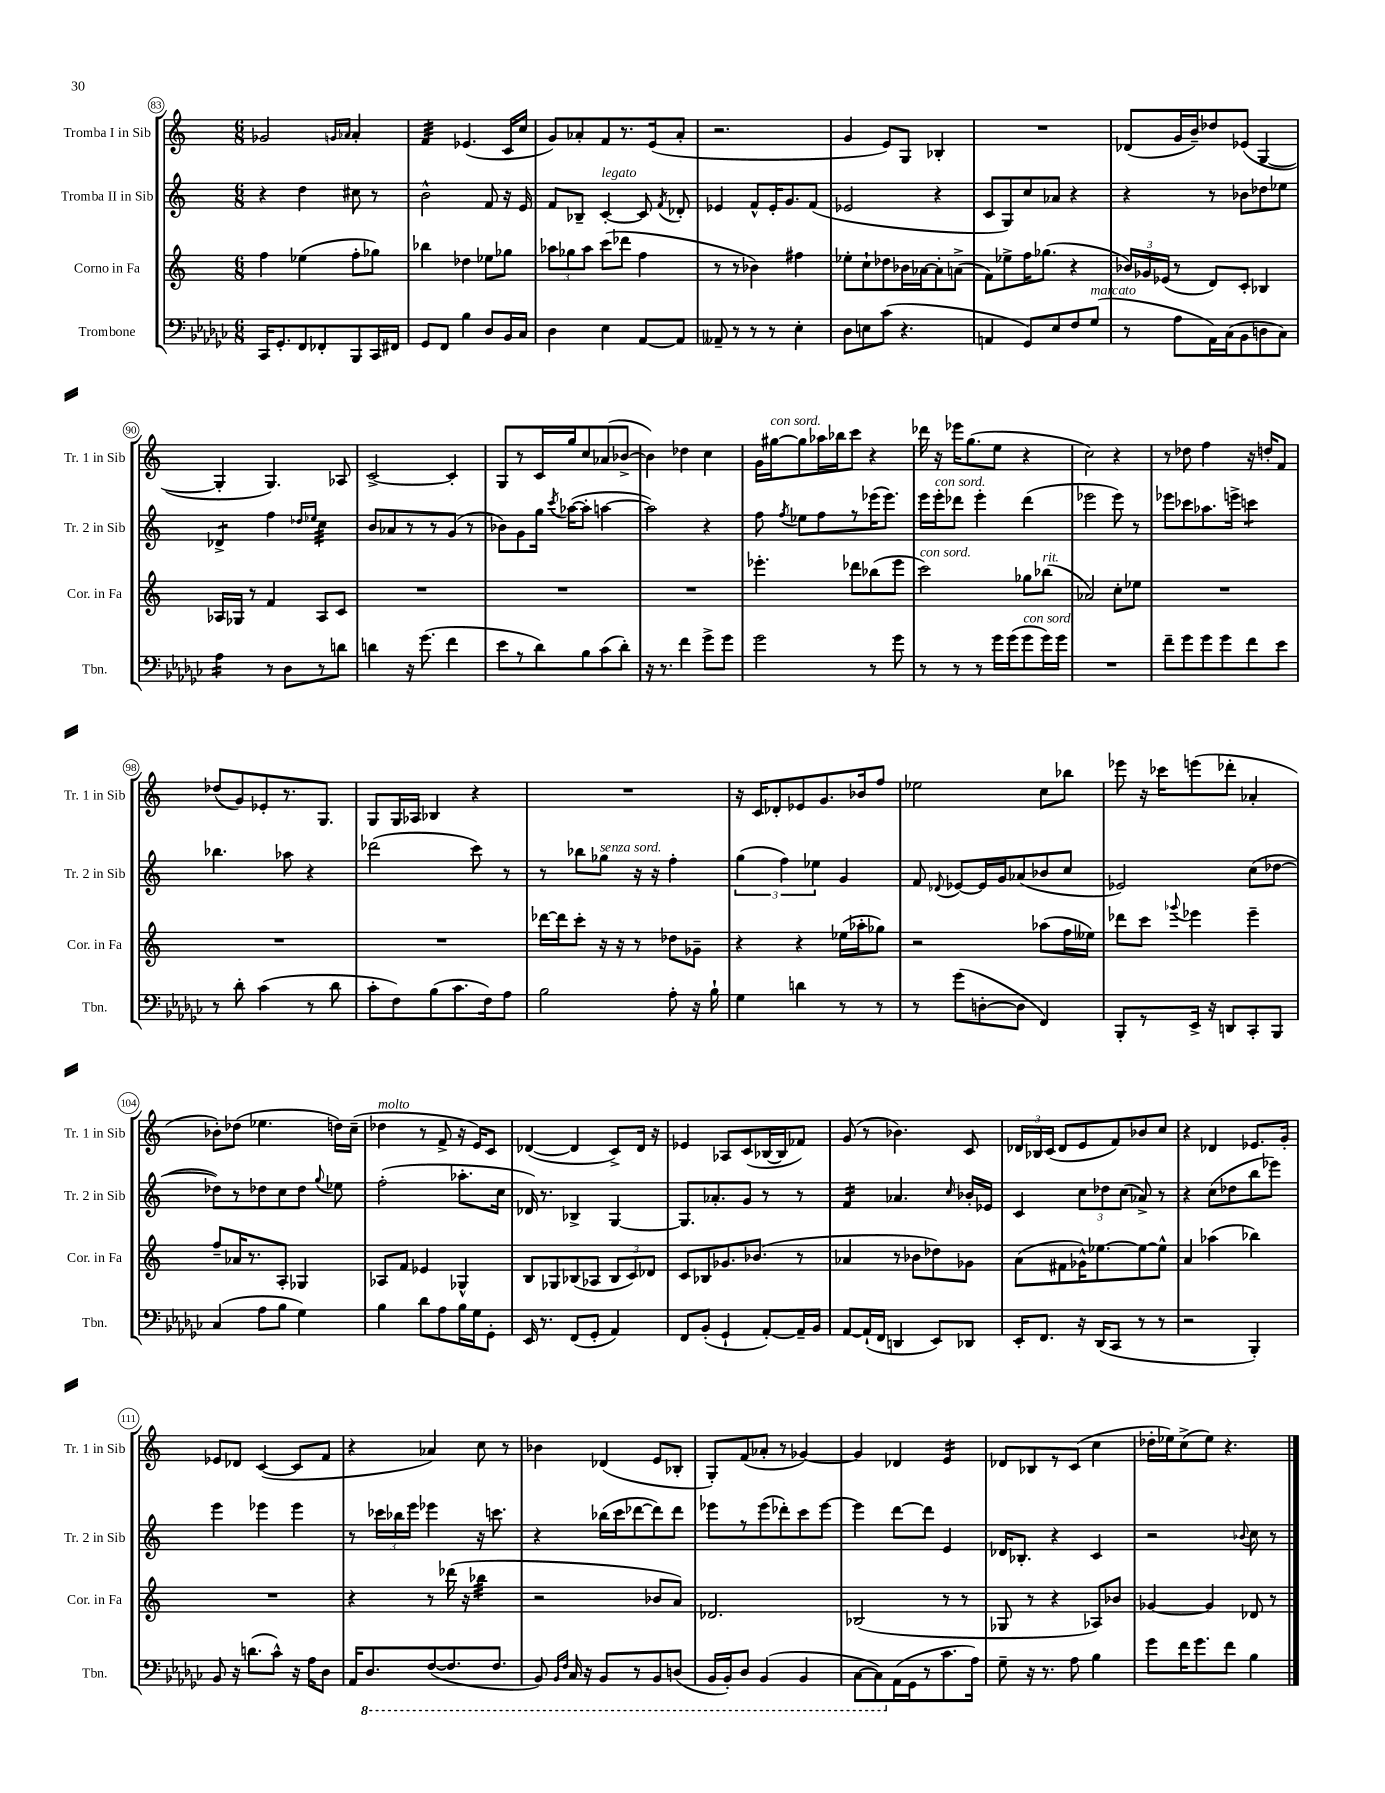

**kern	**kern	**kern	**kern
*staff4	*staff3	*staff2	*staff1
*clefF4	*clefG2	*clefG2	*clefG2
*k[b-e-a-d-g-c-]	*k[]	*k[]	*k[]
*M6/8	*M6/8	*M6/8	*M6/8
16CC-/LK	4ff\	4r	2g-/
8.GG-'/	.	.	.
8FF/	(4ee-\	4dd\	.
8FF-'/	.	.	.
.	.	.	16qqg/LL
.	.	.	16qqa-/JJ
8BBB-/	8ff'\L	8cc#\	4a-'/
16CC-/L	8gg-\J)	8r	.
16FF#/JJ	.	.	.
=	=	=	=
8GG-/L	4bb-\	2b^^\	4f/
8FF/J	.	.	.
4B-\	4dd-\	.	(4.e-/
8D-/L	8ee-\L	8f/	.
16BB-/L	8gg-\J	16r	16c/LL
16C-/JJ	.	16e/	16cc/JJ
=	=	=	=
4D-\	12aa-\L	8f/L	8g/L)
.	12gg-\	.	.
.	.	8B-~/J	8a-'/
.	12aa-\J	.	.
4E-\	(8ccc\L	[4c'/	8f/
.	8ddd-\J	.	8.r
[8AA-/L	4ff\	8c/]	.
.	.	.	(16e/k
.	.	8qf/	.
8AA-/]J	.	8d-'/	8a-'/J
=	=	=	=
8AA--~/	8r	4e-/	2.r
8r	8r	.	.
8r	4b-\)	8f^^/L	.
8r	.	16e-'/K	.
.	.	8.g/	.
4E-'\	4ff#\	.	.
.	.	(8f/J	.
=	=	=	=
8D-\L	8ee-'\L	2e-/	4g/
8E\	8cc`\	.	.
(8c-\J	8dd-\	.	8e/L)
4.r	16b-\L	.	8G/J
.	[16a-\J	.	.
.	8a-'\]	4r	4B-'/
.	(8a^\J	.	.
=	=	=	=
4AA/	8f\L)	8c/L	2.r
.	8ee-^\	8G/)	.
8GG-/L)	16ff\K	8cc/	.
.	(8.gg-\J	.	.
8E-/	.	8a-/J	.
8F/	4r	4r	.
(8G-/J	.	.	.
=	=	=	=
8r	24b-/LL)	4r	(8d-/L
.	24g-/	.	.
.	(24e-/JJ	.	.
8A-\L	8r	.	16g/L
.	.	.	16b~/J)
16AA-\L)	8d/L)	8r	8dd-/
(16C-\J	.	.	.
8BB-\	8c'/J	8b-\L	(8e-/J
8D\	4B-/	8dd-\	[4G/
8C-\J)	.	8ee-\J	.
=	=	=	=
4A-\	16A-/LL	4d-^/	4G'/]
.	16G-/JJ	.	.
.	8r	.	.
8r	4f/	4ff\	4.G/)
8D-\L	.	.	.
.	.	16qqdd-/LL	.
.	.	16qqee-/JJ	.
8r	8A-/L	4cc\	.
8d\J	8c/J	.	8A-/
=	=	=	=
4d\	2.r	8b/L	[2c^/
.	.	8a-/	.
16r	.	8r	.
(8.g-\	.	.	.
.	.	8r	.
4f\	.	(8g/J	4c'/]
.	.	8r	.
=	=	=	=
8e-\L	2.r	8b-\L)	8G/L
8r	.	8g\	8r
8d-\)	.	16gg\Jk	16c/L
.	.	8qccc/	.
.	.	([16aa-\LK	16gg/J
8B-\	.	8aa-'\]J	8cc/
(8c-\	.	[4aa\	(8a-/
8d-'\J)	.	.	[8b-^/J
=	=	=	=
16r	2.r	2aa\])	4b-\])
8.r	.	.	.
4f\	.	.	4dd-\
8g-^\L	.	4r	4cc\
8g-\J	.	.	.
=	=	=	=
2g-\	4.eee-'\	8ff\	16g\LL
.	.	.	[16gg#\J
.	.	8qff/	.
.	.	8ee-\L	8gg#\]
.	.	8ff\	16aa-\L
.	.	.	16bb-\J
.	8ddd-\L	8r	8ccc\J
8r	(8bb-\	(16eee-\K	4r
.	.	8.eee-\J)	.
8g-\	8eee-\J	.	.
=	=	=	=
8r	2ccc\)	16eee\LL	16ddd-\
.	.	16eee'\J	16r
8r	.	8ddd-\J	16eee-\LK
.	.	.	(8.gg\
8r	.	4eee'\	.
16g-\LL	.	.	8ee\J
(16g-\J	.	.	.
8g-\	8gg-\L	(4ddd-\	4r
16g-\L)	(8bb-\J	.	.
16g-\JJ	.	.	.
=	=	=	=
2.r	2a-/)	2eee-\	2cc\)
.	8cc'\L	8eee-\)	4r
.	8ee-\J	8r	.
=	=	=	=
8f~\L	2.r	8eee-\L	8r
8g-\	.	8ccc-\	8dd-\
8g-\	.	8.aa-\	4ff\
8g-\	.	.	.
.	.	16eee^\Jk	.
8f\	.	4ccc\	16r
.	.	.	16dd'/LK
8e-\J	.	.	8f/J
=	=	=	=
8r	2.r	4.bb-\	(8dd-/L
8d-'\	.	.	8g/)
(4c-\	.	.	8e-'/
.	.	8aa-\	8.r
8r	.	4r	.
.	.	.	8.G/J
8d-\	.	.	.
=	=	=	=
8c-'\L	2.r	(2ddd-\	8G/L
8F\)	.	.	16G/L
.	.	.	16A-/JJ
(8B-\	.	.	4B-/
8.c-\	.	.	.
.	.	8ccc\)	4r
16F\k)	.	.	.
8A-\J	.	8r	.
=	=	=	=
2B-\	[16ddd-\LL	8r	2.r
.	16ddd-\]J	.	.
.	8ccc'\J	8bb-\L	.
.	16r	8gg-\J	.
.	16r	.	.
.	8r	16r	.
.	.	16r	.
8A-'\	8dd-\L	4ff'\	.
16r	8g-~\J	.	.
16B-`\	.	.	.
=	=	=	=
4G-\	4r	(6gg\	16r
.	.	.	16c/LK
.	.	.	8d-'/
.	.	6ff\)	.
4d\	4r	.	8e-/
.	.	6ee-\	.
.	.	.	8.g/
8r	(16ee-\LL	4g/	.
.	16aa-'\J	.	16b-/k
8r	8gg-\J)	.	8ff/J
=	=	=	=
8r	2r	8f/	2ee-\
.	.	8qqd-/	.
(8g-\L	.	[8e-/L	.
[8D'\	.	16e-/]L	.
.	.	16g/J	.
8D\]J	.	(8a-/	.
4FF/)	(8aa-\L	8b-/	8cc\L
.	16ff\L	8cc/J	8bb-\J
.	16ee--\JJ)	.	.
=	=	=	=
8BBB-'/L	8ddd-\L	2e-/)	8eee-\
8r	8ccc\J	.	16r
.	.	.	16ccc-\LK
.	8qqggg-/	.	.
16EE-^/Jk	4eee-\	.	(8eee\
16r	.	.	.
8DD/L	.	.	8ddd-'\J
8CC-'/	4eee-~\	(8cc\L	4a-'/
8BBB-/J	.	[8dd-\J	.
=	=	=	=
(4C-/	8ff~/L	8dd-\]L)	8b-'\L)
.	16a-/K	8r	(8dd-\J
.	8.r	.	.
8A-\L	.	8dd-\	4.ee-\
8B-\J	8A'/J	8cc\	.
4G-\)	4G-/	8dd-\J	.
.	.	8qqgg/	.
.	.	8ee-\	16dd\LL)
.	.	.	(16cc~\JJ
=	=	=	=
4B-\	8A-/L	(2ff'\	4dd-\
.	8f/J	.	.
8d-\L	4e-/	.	8r
8A-\	.	.	8f^/
16B-\L	4G-^^/	8.aa-'\L	16r
16G-\J	.	.	16e/LK)
8GG-'\J	.	.	8c/J
.	.	16cc\Jk	.
=	=	=	=
16EE-/	8B/L	16d-/)	([4d-/
8.r	.	8.r	.
.	8G-/	.	.
(8FF/L	(8B-/	4B-^/	4d-/]
8GG-'/J	8A-/J	.	.
4AA-/)	12B-/L	[4G/	8c^/L)
.	12c/)	.	.
.	.	.	16d-/Jk
.	12d-/J	.	.
.	.	.	16r
=	=	=	=
8FF/L	8c/L	8.G/]L	4e-/
(8BB-'/J	8B-/	.	.
.	.	8.a-'/	.
4GG-`/	8.g-/	.	8A-/L
.	.	8g/J	(8c/
.	(8.b-/J	.	.
[8AA-'/L)	.	8r	[16B-/L
.	.	.	16B-/]J
16AA-~/]L	8r	8r	8f-/J)
16BB-/JJ	.	.	.
=	=	=	=
[8AA-/L	4a-/	4f/	(8g/
(16AA-`/]L	.	.	8r
16FF/JJ	.	.	.
4DD/	8r	4.a-/	4.b-\)
.	8b-\L	.	.
8EE-/L)	8dd-\)	.	.
.	.	16qqcc/	.
8DD-/J	8g-\J	16b-'/LL	8c/
.	.	16e-/JJ	.
=	=	=	=
16EE-'/LK	(8a\L	4c/	24d-/LL
.	.	.	24B-/
8.FF/J	.	.	.
.	.	.	(24c/JJ
.	8f#\	.	8d-/L
16r	16g-^^\K)	12cc\L	8e/
(16DD-/LK	[8.ee-\	.	.
.	.	12dd-\	.
8CC-/J	.	.	8f/)
.	.	(12cc\J	.
8r	8ee-\_	8a-^/)	8b-/
8r	8ee-^^\]J	8r	8cc/J
=	=	=	=
2r	4a/	4r	4r
.	(4aa-\	(8cc\L	4d-/
.	.	8dd-\	.
4BBB-'/)	4bb-\)	8bb\	8.e-/L
.	.	8eee-\J)	.
.	.	.	16g'/Jk
=	=	=	=
8BB-/	2.r	4eee\	8e-/L
16r	.	.	8d-/J
(8.d\L	.	.	.
.	.	4eee-\	([4c/
8c-^^\J)	.	.	.
16r	.	4eee-\	8c/]L
16A-\LK	.	.	.
8D-\J	.	.	8f/J
=	=	=	=
16AA-/LK	4r	8r	4r
8.DD-/	.	.	.
.	.	24ccc-\LL	.
.	.	24bb-\	.
.	.	24eee\JJ	.
([8FF/	8r	4eee-\	4a-/)
8.FF/]	(16ddd-\	.	.
.	16r	.	.
.	4bb-\	16r	8cc\
8.FF/J	.	8.ccc\	.
.	.	.	8r
=	=	=	=
8BBB-/)	2r	4r	4b-\
16qqBBB-/LL	.	.	.
16qqFF/JJ	.	.	.
16CC-/	.	.	.
16r	.	.	.
8BBB-/L	.	(16bb-\LL	(4d-/
.	.	16ccc\J	.
8r	.	[8ddd-\	.
8BBB-/	8b-/L	8ddd-\])	8e/L
(8DD/J	8a/J)	8ddd-\J	8B-'/J
=	=	=	=
16BBB-/LL	2.d-/	8eee-\L	8G'/L)
16BBB-'/J)	.	.	.
8DD-/J	.	8r	(8f/
(4BBB-/	.	(8eee-\	8a-'/J
.	.	8ddd-'\)	8r
4BBB-/	.	8ccc\	[4g-/)
.	.	[8eee-\J	.
=	=	=	=
[8CC-\L	(2B-/	4eee-\]	4g-/]
8CC-\])	.	.	.
(16AA-\L	.	[8ddd\L	4d-/
16GG-\J	.	.	.
8r	.	8ddd\]J	.
8.c-\	8r	4e/	4e/
.	8r	.	.
16A-\Jk)	.	.	.
=	=	=	=
8G-~\	8G-/	16d-/LK	8d-/L
.	.	8.B-'/J	.
16r	8r	.	8B-/
8.r	.	.	.
.	4r	4r	8r
8A-\	.	.	(8c/J
4B-\	8A-/L)	4c/	4cc\
.	8b-/J	.	.
=	=	=	=
8g-\L	[4g-/	2r	16dd-'\LL
.	.	.	16ee-\J)
16f\K	.	.	(8cc^\
8.g-\	.	.	.
.	4g-/]	.	8ee-\J)
8f\J	.	.	4.r
.	.	8qqb-/	.
4B-\	8d-/	8cc\	.
.	8r	8r	.
==	==	==	==
*-	*-	*-	*-
